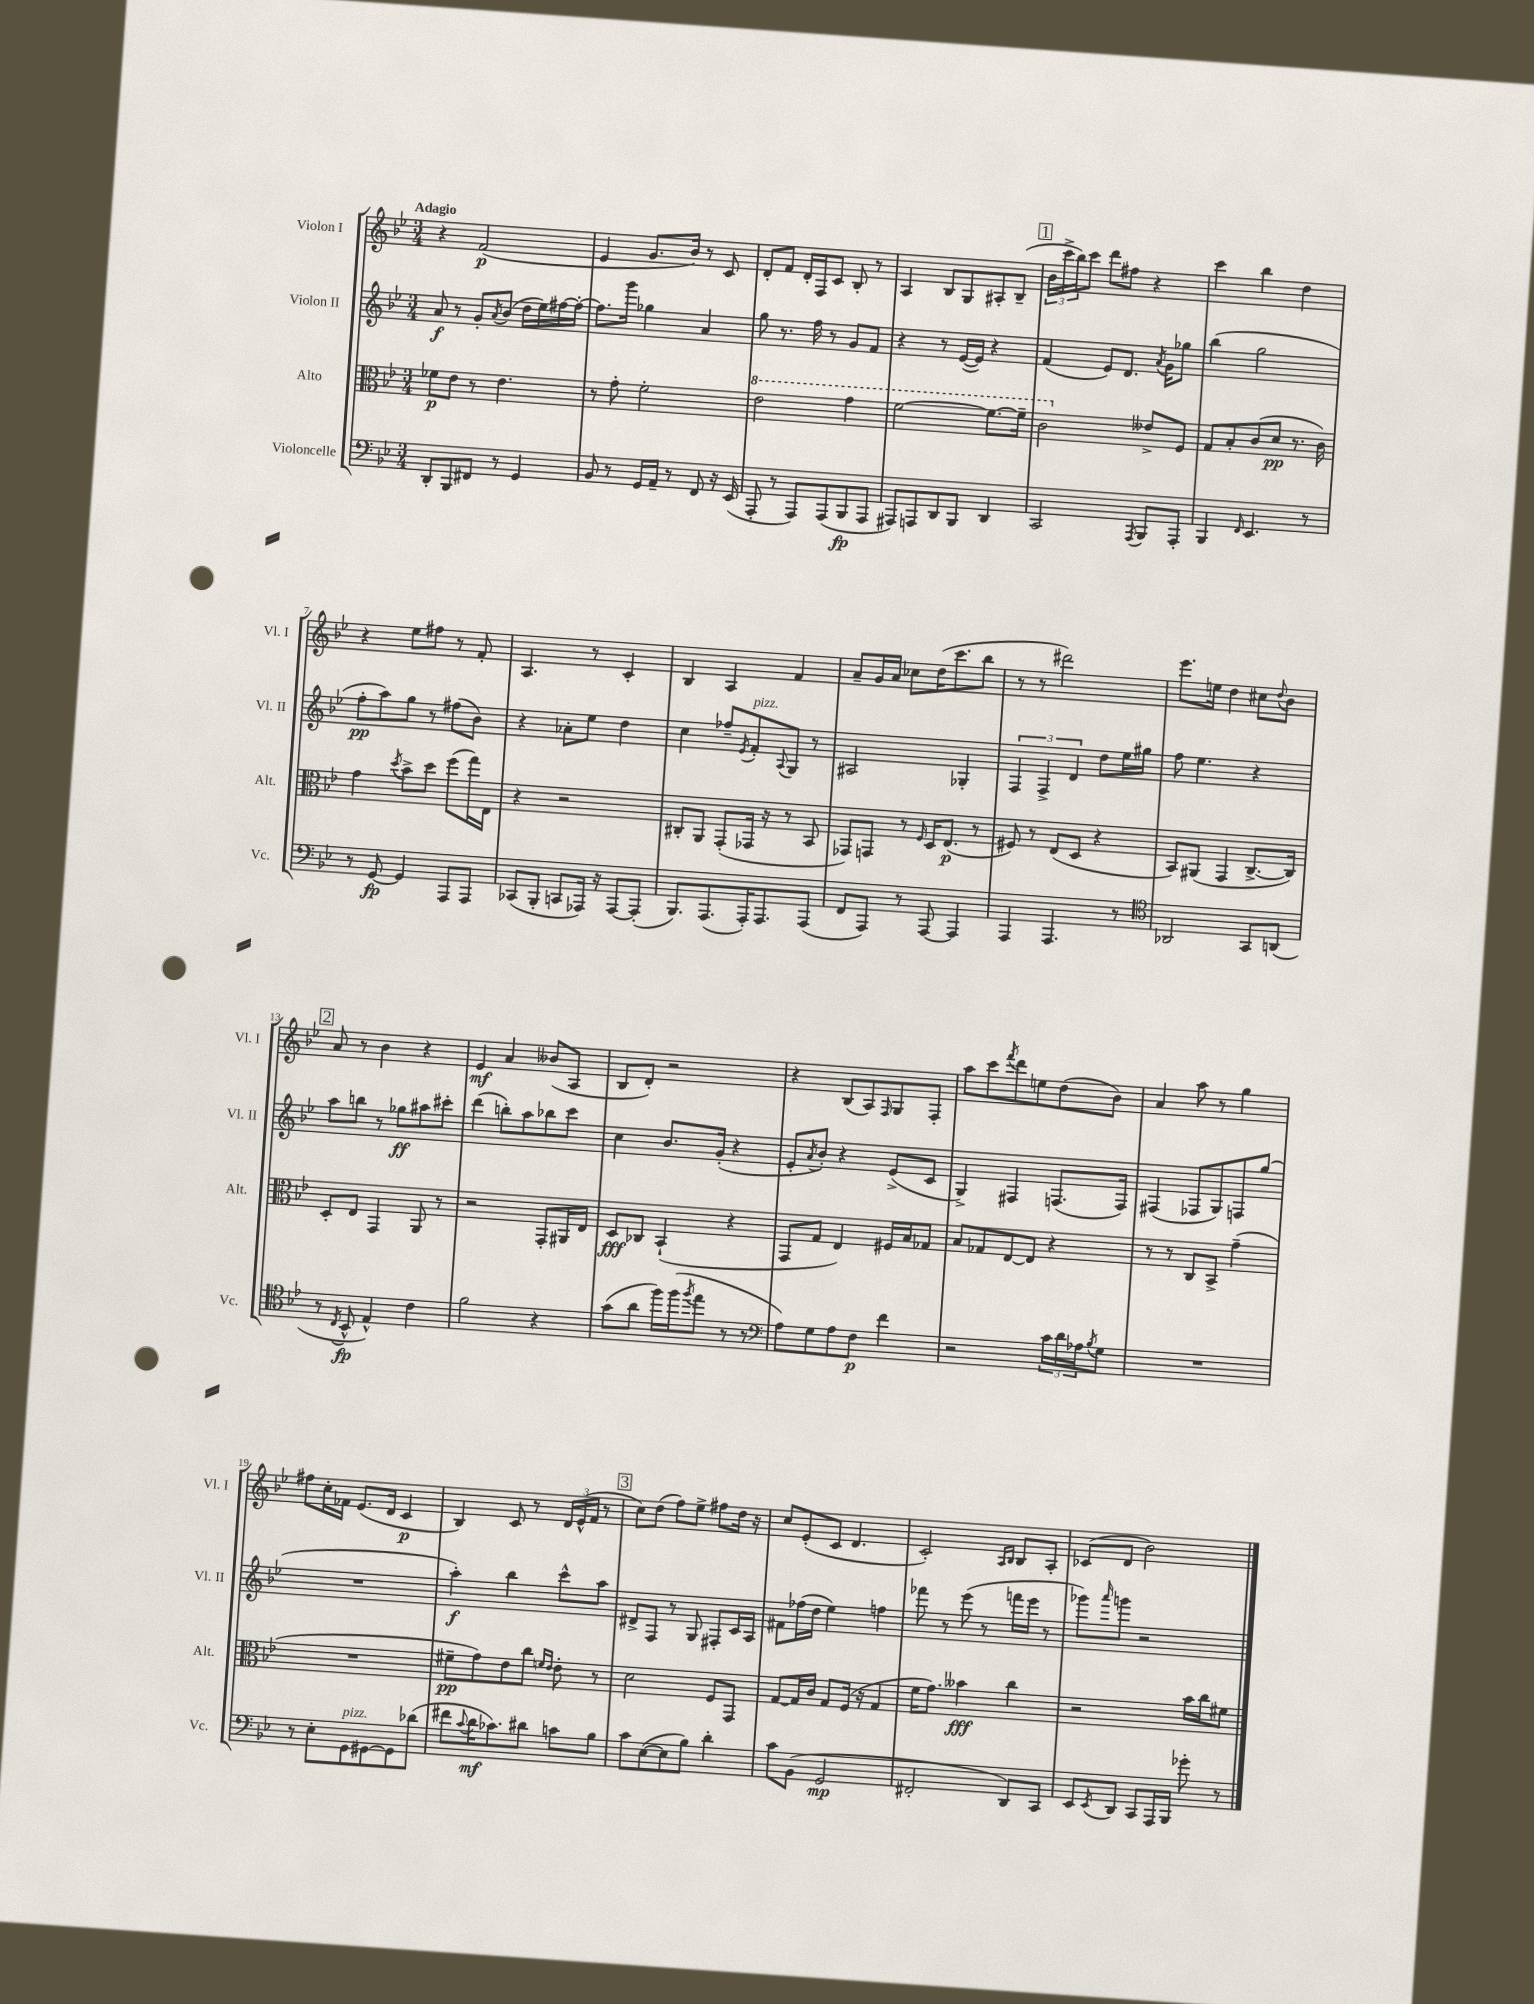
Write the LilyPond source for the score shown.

<<
\new StaffGroup <<
\new Staff = "s0" \with { instrumentName = "Violon I" shortInstrumentName = "Vl. I" } {
    \clef treble \key bes \major \numericTimeSignature \time 3/4 \tempo "Adagio"
    r4 f'2\p( |
    ees'4 g'8. bes'16) r8 c'8 |
    d'8-. f'8 d'16-. f16 c'8 bes8-. r8 |
    a4 bes8 g8 ais8-. bes8--( |
    \mark \markup { \box "1" } \tuplet 3/2 { bes'16 c'''16-> bes''16) } c'''8 d'''8 fis''8 r4 |
    c'''4 bes''4 d''4 |
    r4 ees''8 fis''8 r8 f'8-. |
    a4. r8 c'4-. |
    bes4 a4 f'4 |
    a'8-- g'16 a'16 ces''8 d''16( c'''8. bes''8 |
    r8 r8 dis'''2) |
    ees'''8. e''16 d''4 cis''8 \appoggiatura { d''8 } bes'8 |
    \mark \markup { \box "2" } a'8 r8 bes'4 r4 |
    ees'4\mf a'4 beses'8( a8 |
    bes8 d'8-.) r2 |
    r4 bes8( a8) \grace { f16 } g8 f8-. |
    a''8 c'''8 \acciaccatura { f'''8 } d'''8 e''8 d''8( bes'8) |
    a'4 a''8 r8 g''4 |
    fis''8 c''16-. fes'16 ees'8.( d'16 c'4\p |
    bes4) c'8 r8 \tuplet 3/2 { d'16 ees'16-^( f'16 } r8 |
    \mark \markup { \box "3" } c''8) d''8( f''8) ees''8-> fis''8 d''16 r16 |
    c''8 ees'8-.( c'8 d'4. |
    c'2-.) \grace { a16 bes16 } bes8 a8-. |
    ces'8( d'8 bes'2) \bar "|." |
}
\new Staff = "s1" \with { instrumentName = "Violon II" shortInstrumentName = "Vl. II" } {
    \clef treble \key bes \major \numericTimeSignature \time 3/4
    a'8\f r8 g'8-. \acciaccatura { a'8 } bes'8( d''16 ees''16) fis''16~ fis''16~-. |
    fis''8. g'''16 ges''4 a'4 |
    g''8 r8. f''16 r8 g'8 f'8 |
    r4 r8 ees'16~( ees'16) r4 |
    \mark \markup { \box "1" } f'4( ees'8) d'8. \acciaccatura { a'8 } g'16 ges''8 |
    bes''4( g''2 |
    f''8-.\pp a''8) g''8 r8 fis''8( bes'8) |
    r4 aes'8-. ees''8 d''4 |
    c''4 fes''8-- \acciaccatura { ees'8 } f'8-.^\markup { \italic "pizz." } \appoggiatura { a8 } g8 r8 |
    ais2 ges4-. |
    \tuplet 3/2 { f4 f4-> d'4 } d''8 ees''16 gis''16 |
    f''8 ees''4. r4 |
    \mark \markup { \box "2" } a''8 b''8 r8 ges''8\ff ais''8 cis'''8-. |
    d'''4( b''8-.) a''8 bes''8 c'''8 |
    c''4 bes'8. g'16-.( r4 |
    ees'8-. \acciaccatura { a'8 } bes'8-.) r4 ees'8->( c'8 |
    g4->) fis4 f8.( f16) |
    fis4( fes8 g8) f8 g''8( |
    R2. |
    a''4-.\f) bes''4 c'''8-^ a''8 |
    \mark \markup { \box "3" } dis'8-> f8 r8 g8 fis8-. c'16 a16 |
    fis'8 fes''16( d''16 ees''4) f''4 |
    fes'''8 r8 ees'''8( r8 f'''16 ees'''16 r8 |
    ges'''8) \grace { a'''16 } g'''8 r2 \bar "|." |
}
\new Staff = "s2" \with { instrumentName = "Alto" shortInstrumentName = "Alt." } {
    \clef alto \key bes \major \numericTimeSignature \time 3/4
    fes'8\p ees'8 r8 ees'4. |
    r8 g'8-. f'2-. |
    \ottava #1 ees''2 g''4 |
    f''2~ f''8.~ f''16-- |
    \mark \markup { \box "1" } c''2 \ottava #0 eeses'8-> f8 |
    g8 bes8-. c'8( d'8\pp r8. c'16) |
    g'4 \acciaccatura { d''8 } bes'8-> d''8 f''8( g''16) ees16 |
    r4 r2 |
    cis8-. a,8 g,8-.( ges,16 r16 r8 bes,8 |
    ges,8) g,8 r8 \grace { f16 } d16 ees8.\p( r8 |
    fis8) r8 ees8( d8 r4 |
    bes,8) ais,8( g,4 c8.~-> c16) |
    \mark \markup { \box "2" } d8-. ees8 g,4 a,8 r8 |
    r2 g,8-. ais,16 ees16 |
    d8\fff ces8 bes,4-!( r4 |
    g,8 g8 ees4) fis16 bes16 ges8 |
    bes8 ges8 ees8~ ees8 r4 |
    r8 r8 c8 bes,8-> g'4--( |
    R2. |
    fis'8--\pp g'8) ees'8 c''8 \grace { f'16 ees'16 } ees'8-. r8 |
    \mark \markup { \box "3" } d'2 f8 g,8 |
    g8~ g16 c'16 g8 f16( r16 g4 |
    f'16 g'8.) beses'4\fff c''4 |
    r2 bes'16 c''16 fis'8 \bar "|." |
}
\new Staff = "s3" \with { instrumentName = "Violoncelle" shortInstrumentName = "Vc." } {
    \clef bass \key bes \major \numericTimeSignature \time 3/4
    d,8-. bes,,8 fis,8 r8 g,4 |
    bes,8 r8 g,16 a,16-- r8 f,8 r16 ees,16( |
    a,,8-. r8 a,,8) a,,8( bes,,8\fp a,,8 |
    ais,,8) a,,8 d,8 bes,,8 d,4 |
    \mark \markup { \box "1" } c,2 \acciaccatura { a,,8 } bes,,8 a,,8-. |
    bes,,4 \grace { f,16 } ees,4. r8 |
    r8 g,8~\fp g,4 a,,8 a,,8 |
    ces,8( bes,,8-. c,8 aes,,16) r16 aes,,8~ aes,,8-.( |
    bes,,8.) a,,8.( a,,16-.) a,,8. a,,8( |
    f,8 a,,8) r8 a,,8~ a,,4 |
    a,,4 a,,4. r8 |
    \clef tenor aes,2 g,8 a,8( |
    \mark \markup { \box "2" } r8 \acciaccatura { c8 } bes,8-^\fp ees4-^) c'4 |
    f'2 r4 |
    g'8( a'8 f''16) f''16( \acciaccatura { f''8 } ees''8 r8 r8 |
    \clef bass a8) g8 a8 f8\p f'4 |
    r2 \tuplet 3/2 { c'16 d'16 aes16 } \acciaccatura { bes8 } g8 |
    R2. |
    r8 ees8-. g,8^\markup { \italic "pizz." } gis,8~ gis,8 des'8( |
    fis'8 \appoggiatura { c'8 } d'16\mf ces'8.) dis'8 c'8 bes8 |
    \mark \markup { \box "3" } c'8 ees8~( ees8 bes8) d'4-. |
    c'8 bes,8( g,2\mp |
    fis,2-. d,8) c,8 |
    ees,8 \acciaccatura { ees,8 } d,8 c,8 a,,16 bes,,16 ges'8-. r8 \bar "|." |
}
>>
>>
